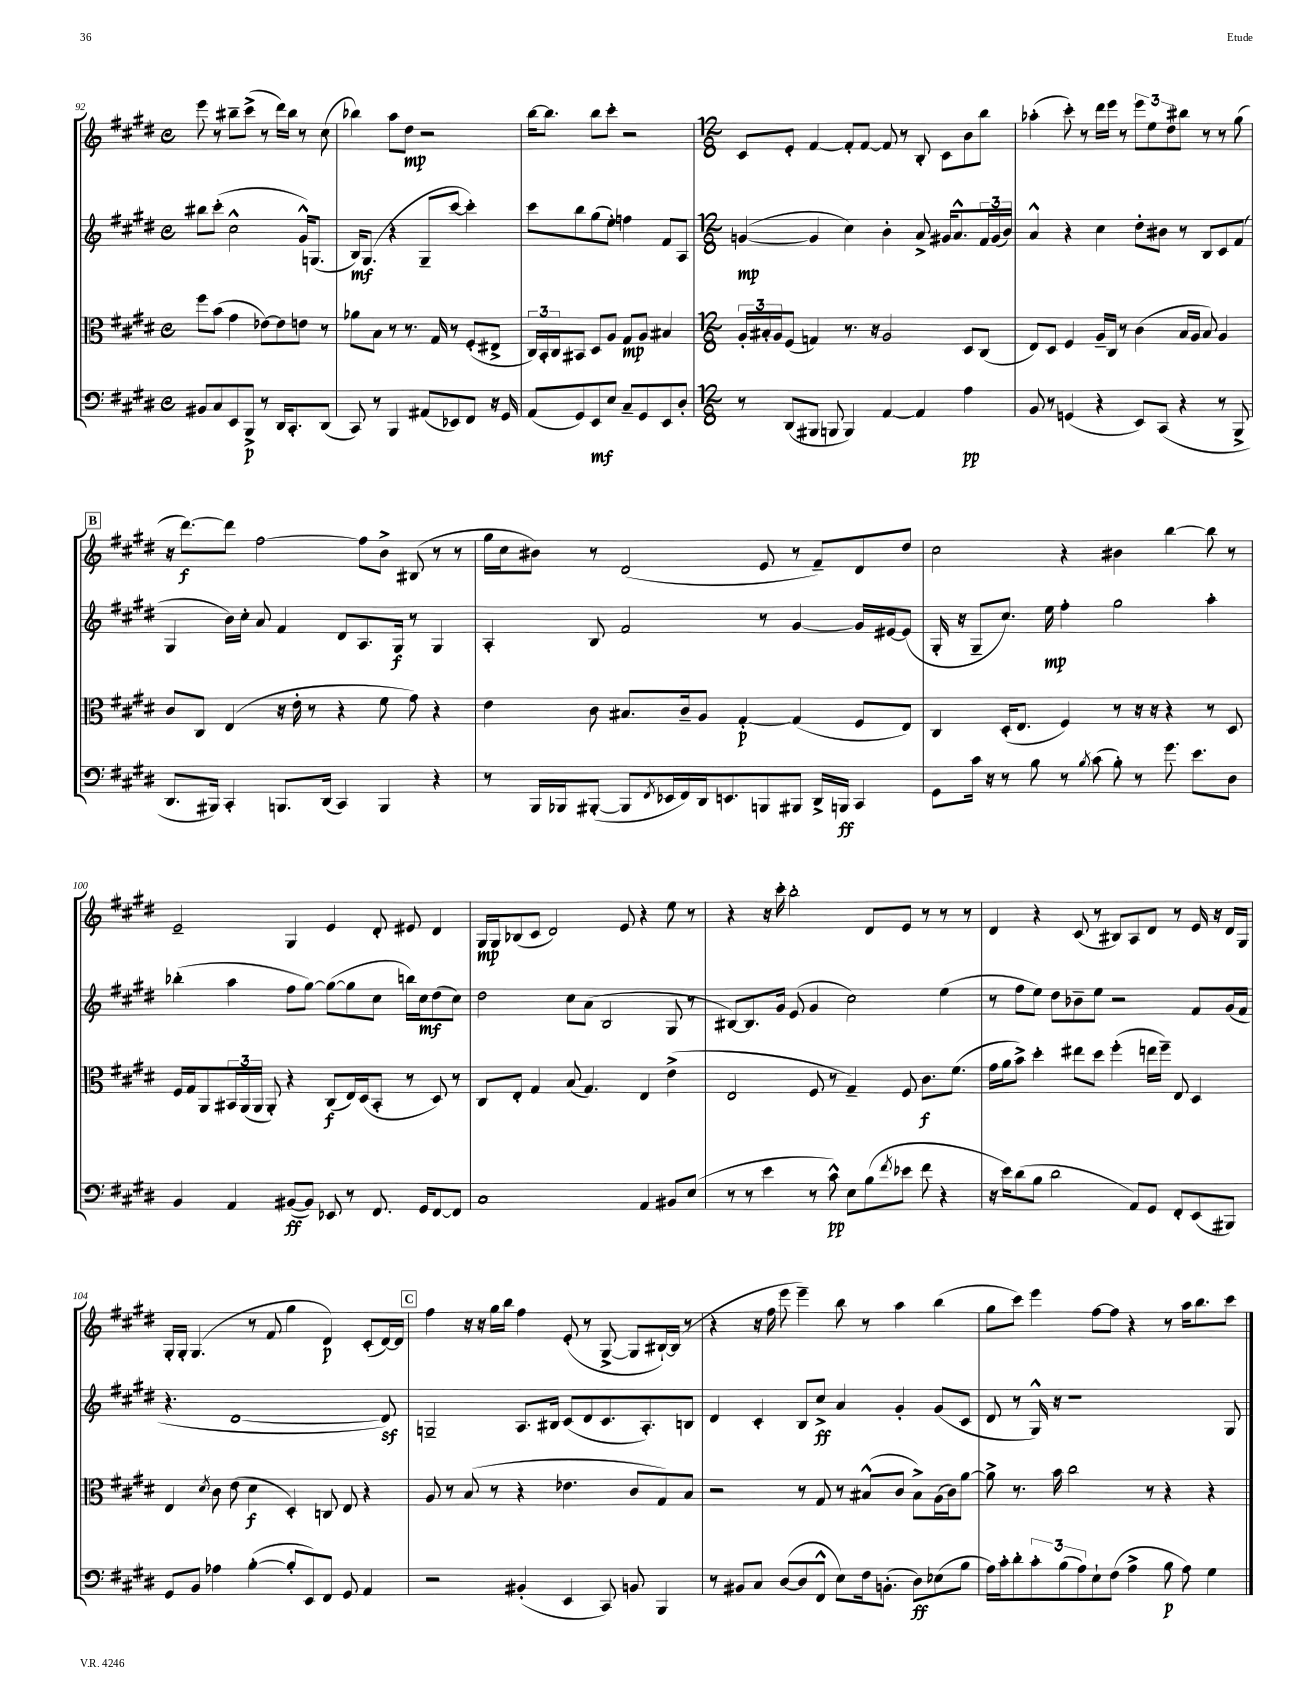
<<
\new StaffGroup <<
\new Staff = "s0" {
    \clef treble \key e \major \defaultTimeSignature \time 4/4
    e'''8 r8 bis''8-- cis'''8->( r8 dis'''16) bis''16 r8 cis''8( |
    bes''4) a''8 dis''8\mp r2 |
    b''16~ b''8. b''8 cis'''8-. r2 |
    \numericTimeSignature \time 12/8 cis'8 e'8-. fis'4~ fis'8-. fis'8~ fis'8 r8 b8-. cis'8 b'8 b''8 |
    aes''4-.( cis'''8-.) r8 dis'''16 e'''16 r8 \tuplet 3/2 { e'''8 e''8 dis''8 } bis''8 r8 r8 gis''8( |
    \mark \markup { \box "B" } r16 dis'''8.~\f) dis'''8 fis''2~ fis''8 b'8-> bis8( r8 r8 |
    gis''16 cis''16 bis'8) r8 dis'2( e'8 r8 fis'8--) dis'8 dis''8 |
    cis''2 r4 bis'4 b''4~ b''8 r8 |
    e'2-- gis4 e'4 dis'8-. eis'8 dis'4 |
    gis16\mp gis16 bes8( cis'8 dis'2) e'8 r4 e''8 r8 |
    r4 r16 cis'''16-. b''2-. dis'8 e'8 r8 r8 r8 |
    dis'4 r4 cis'8( r8 bis8) a8 dis'8 r8 e'16 r16 dis'16 gis16 |
    gis16-. gis16-. gis4.( r8 fis'8 gis''4 dis'4\p) cis'8-.( dis'16~) dis'16 |
    \mark \markup { \box "C" } fis''4 r16 r16 gis''16 b''16 fis''4 e'8-.( r8 gis8~-> gis8 bis16~-!) bis16( r8 |
    r4 r16 fis''16 e'''8 e'''4--) b''8 r8 a''4 b''4( |
    gis''8 cis'''8) e'''4 fis''8~ fis''8 r4 r8 a''16 b''8. cis'''8 \bar "|." |
}
\new Staff = "s1" {
    \clef treble \key e \major \defaultTimeSignature \time 4/4
    bis''8 cis'''8-.( cis''2-^ gis'16-^) g8.( |
    b16\mf) gis8.( r4 gis8-- cis'''8~ cis'''4-.) |
    cis'''8 b''8 gis''8( e''8-.) f''4 fis'8 a8 |
    \numericTimeSignature \time 12/8 g'4~\mp( g'4 cis''4) b'4-. a'8-> gis'16 a'8.-^ \tuplet 3/2 { fis'16 gis'16( b'16) } |
    a'4-^ r4 cis''4 dis''8-. bis'8 r8 b8 cis'8 fis'8( |
    \mark \markup { \box "B" } gis4 b'16) cis''16-. a'8 fis'4 dis'8 a8. gis16\f r8 gis4 |
    a4-. b8 fis'2 r8 gis'4~ gis'16 eis'16~ eis'8( |
    gis16-. r16 gis8-- cis''8.) e''16\mp fis''4-. gis''2 a''4-. |
    bes''4-.( a''4 fis''8 gis''8~) gis''8~( gis''8 cis''8 b''16) cis''16\mf dis''8( cis''8) |
    dis''2 cis''8 a'8( b2 gis8 r8 |
    bis8~) bis8. gis'16 e'8( gis'4 cis''2) e''4( |
    r8 fis''8 e''8) dis''8 bes'8-- e''8 r2 fis'8 gis'16( fis'16 |
    r4. dis'1~ dis'8\sf) |
    \mark \markup { \box "C" } g2-- a8. bis16 cis'8( dis'8 cis'8. a8.-.) b8 |
    dis'4 cis'4-. b8 cis''8->\ff a'4 gis'4-. gis'8( cis'8 |
    dis'8 r8 gis16-^) r16 r1 gis8 \bar "|." |
}
\new Staff = "s2" {
    \clef alto \key e \major \defaultTimeSignature \time 4/4
    fis''8 b'8( gis'4 ees'8~) ees'8 e'8 r8 |
    aes'8 b8 r8 r8. gis16 r8 fis8-.( eis8-> |
    \tuplet 3/2 { cis16) b,16-. cis16 } bis,8 dis8 a8 gis8\mp a8 bis4 |
    \numericTimeSignature \time 12/8 \tuplet 3/2 { a16-. bis16-. a16 } fis8( g4) r8. r16 a2 dis8 cis8( |
    e8) dis8 fis4 a16-- cis16 r8 cis'4( b16 a16 b8) a4 |
    \mark \markup { \box "B" } cis'8 cis8 e4( r16 e'16-. r8 r4 fis'8 gis'8) r4 |
    e'4 cis'8 bis8. cis'16-- a8 gis4~-.\p gis4( fis8 e8) |
    cis4 dis16-.( e8. fis4) r8 r16 r16 r4 r8 dis8 |
    fis16 gis16 a,8 \tuplet 3/2 { bis,16 a,16( a,16 } a,8-.) r4 cis8\f( e16) dis16( bis,8-. r8 dis8) r8 |
    cis8 e8-. gis4 b8( gis4.) e4 e'4->( |
    e2 fis8 r8 gis4--) fis8 cis'8.\f fis'8.( |
    gis'16 a'16 b'8->) dis''4-. eis''8 dis''8 fis''4-.( e''16 fis''16--) e8 dis4 |
    e4 \acciaccatura { dis'8 } cis'8 e'8( dis'4\f dis4-.) c8 e8 r4 |
    \mark \markup { \box "C" } a8 r8 b8( r8 r4 ees'4. cis'8 gis8) b8 |
    r2 r8 gis8 r8 bis8-^( cis'8 bis8->) a16( cis'16) a'8~ |
    a'8-> r8. b'16 cis''2 r8 r4 r4 \bar "|." |
}
\new Staff = "s3" {
    \clef bass \key e \major \defaultTimeSignature \time 4/4
    bis,8 cis8 e,8 b,,8->\p r8 dis,16 cis,8.-. dis,8( |
    cis,8) r8 b,,4 ais,8( ees,8) fis,8 r16 gis,16 |
    a,8( gis,8) e,8\mf e8 cis8-- gis,8 e,8 dis8-. |
    \numericTimeSignature \time 12/8 r8 dis,8( bis,,8 b,,8 b,,4) a,4~ a,4 a4\pp |
    b,8 r8 g,4( r4 e,8) cis,8( r4 r8 b,,8-> |
    \mark \markup { \box "B" } dis,8. bis,,16) cis,4-. b,,8. dis,16( cis,4) b,,4 r4 |
    r8 b,,16 bes,,16 bis,,8~-.( bis,,8 \acciaccatura { fis,8 } ees,16 fis,16) dis,16 e,8. b,,8 bis,,8 dis,16-> b,,16\ff cis,4 |
    gis,8 cis'16 r16 r8 b8 r8 \acciaccatura { b8 } cis'8( b8-.) r8 gis'8. e'8. dis8 |
    b,4 a,4 bis,8~\ff( bis,8) ees,8 r8 fis,8. gis,16 fis,8~ fis,8 |
    cis1 a,4 bis,8 e8( |
    r8 r8 e'4 r8 cis'8-^\pp) e8 b8( \acciaccatura { fis'8 } ees'8 fis'8 r4 |
    r16 e'16) dis'8( b8 dis'2 a,8) gis,8 fis,8-. e,8( bis,,8) |
    gis,8 b,8 aes4 b4~-.( b8-. e,8) fis,8 gis,8 a,4 |
    \mark \markup { \box "C" } r2 bis,4-.( e,4 cis,8) b,8 b,,4 |
    r8 bis,8 cis8 dis8~( dis8 fis,8-^ e8) fis16 b,8.-.( dis8\ff) ees8( b8 |
    a16) cis'16-. dis'8-. \tuplet 3/2 { cis'8-. b8( a8) } e8-! fis8( a4-> b8\p a8) gis4 \bar "|." |
}
>>
>>
\layout { \context { \Score currentBarNumber = #92 } }
